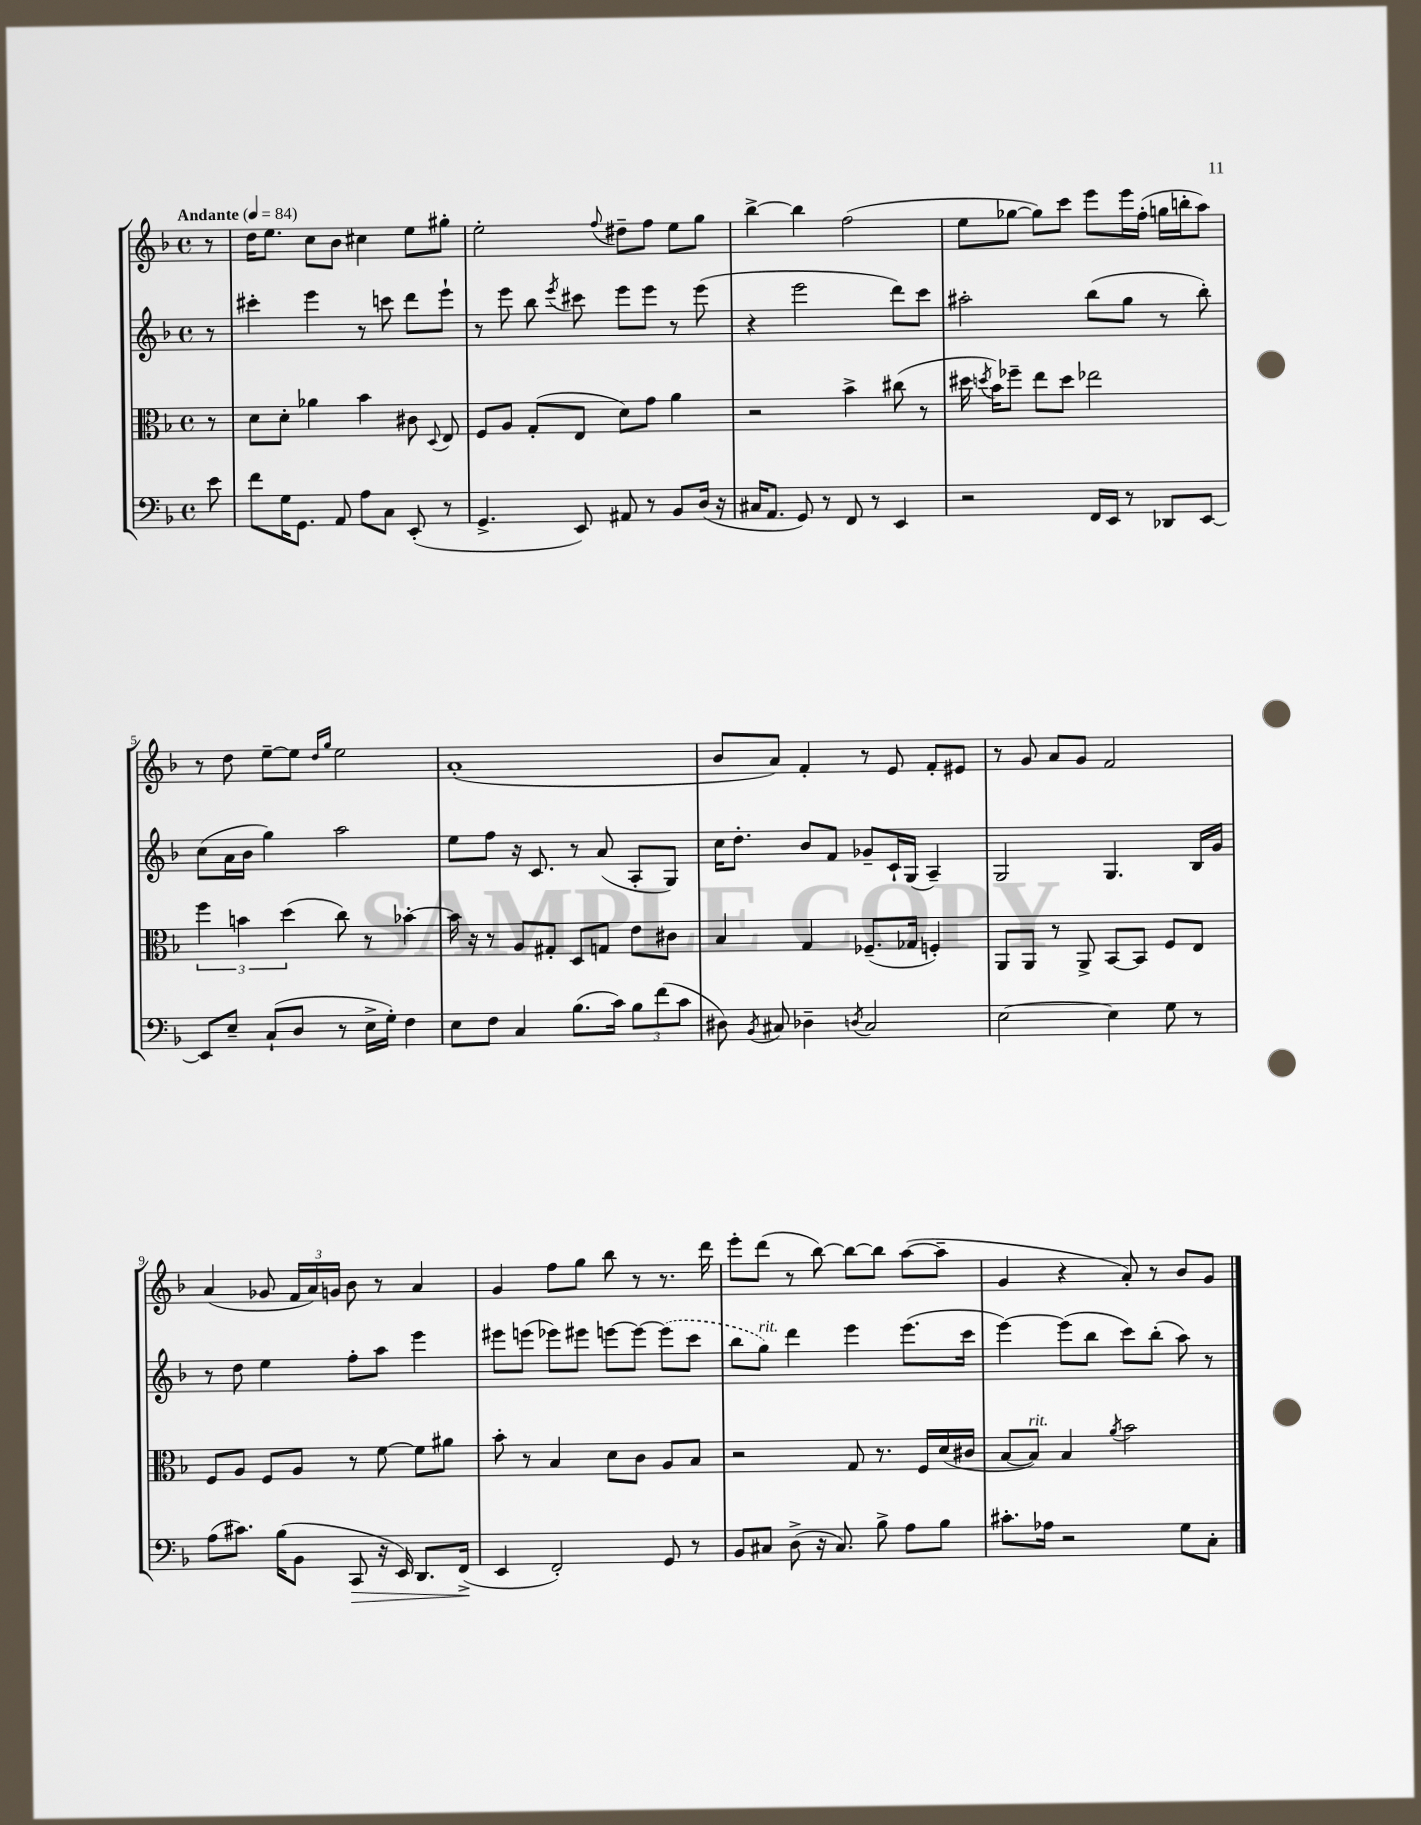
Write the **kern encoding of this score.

**kern	**dynam	**kern	**kern	**kern
*part4	*part4	*part3	*part2	*part1
*staff4	*staff4	*staff3	*staff2	*staff1
*clefF4	*	*clefC3	*clefG2	*clefG2
*k[b-]	*	*k[b-]	*k[b-]	*k[b-]
*M4/4	*	*M4/4	*M4/4	*M4/4
*met(c)	*	*met(c)	*met(c)	*met(c)
*MM84	*	*MM84	*MM84	*MM84
=	=	=	=	=
!	!	!	!	!LO:TX:a:B:t=Andante
8e\	.	8r	8r	8r
=1	=1	=1	=1	=1
8f\L	.	8d\L	4ccc#X'\	16dd\KL
.	.	.	.	8.ee\J
16G\K	.	8d'\J	.	.
8.GG\J	.	.	.	.
.	.	4a-X\	4eee\	8cc\L
8AA/	.	.	.	8b-\J
8A\L	.	4b-\	8r	4cc#X\
8C\J	.	.	8cccn\	.
(8EE'/	.	8c#X\	8ddd\L	8ee\L
.	.	8qqD/	.	.
8r	.	8E/	8eee`\J	8gg#X'\J
=2	=2	=2	=2	=2
4.GG^/	.	8F/L	8r	2ee'\
.	.	8A/J	8eee\	.
.	.	(8G'/L	8bb-\	.
.	.	.	8qeee/	.
8EE/)	.	8E/J	8ccc#X\	.
.	.	.	.	8qqff/
8AA#X/	.	8d\L)	8eee\L	8dd#X~\L
8r	.	8g\J	8eee\J	8ff\J
8BB-/L	.	4a\	8r	8ee\L
(16D/Jk	.	.	(8eee\	8gg\J
16r	.	.	.	.
=3	=3	=3	=3	=3
16C#X/KL	.	2r	4r	[4bb-^\
8.AA/J	.	.	.	.
8GG/)	.	.	2eee\	4bb-\]
8r	.	.	.	.
8FF/	.	4b-^\	.	(2ff\
8r	.	.	.	.
4EE/	.	(8cc#X\	8ddd\L)	.
.	.	8r	8ccc\J	.
=4	=4	=4	=4	=4
2r	.	16dd#X\	2aa#X'\	8ee\L
.	.	8qddn/	.	.
.	.	16b-\KL)	.	.
.	.	8ff-X~\J	.	[8gg-X\J
.	.	8ee\L	.	8gg-\L])
.	.	8dd\J	.	8ccc\J
16FF/LL	.	2ee-X\	(8bb-\L	8eee\L
16EE/JJ	.	.	.	.
8r	.	.	8gg\J	16eee\L
.	.	.	.	(16ff'\JJ
8DD-X/L	.	.	8r	16ggn\LL
.	.	.	.	16bbn'\J
[8EE/J	.	.	8bb-'\)	8aa\J)
!!LO:LB:g=z
=5	=5	=5	=5	=5
8EE/L]	.	6ff\	(8cc\L	8r
8E~/J	.	.	16a\L	8dd\
.	.	6bn\	.	.
.	.	.	16b-\JJ	.
(8C`/L	.	.	4gg\)	[8ee~\L
.	.	(6dd\	.	.
8D/J	.	.	.	8ee\J]
.	.	.	.	16qqdd/LL
.	.	.	.	16qqgg/JJ
8r	.	8cc\)	2aa\	2ee\
16E^\LL	.	8r	.	.
16G'\JJ)	.	.	.	.
4F\	.	[4b-X'\	.	.
=6	=6	=6	=6	=6
8E\L	.	16b-\]	8ee\L	(1a'
.	.	16r	.	.
8F\J	.	8r	8ff\J	.
4C/	.	8A/L	16r	.
.	.	.	8.c/	.
.	.	8G#X'/J	.	.
(8.B-\L	.	8D/L	8r	.
.	.	8Gn/J	(8a/	.
16c\Jk)	.	.	.	.
12B-\L	.	8e\L	8A'/L	.
(12f\	.	.	.	.
.	.	8c#X\J	8G/J)	.
12c\J	.	.	.	.
=7	=7	=7	=7	=7
8D#X\)	.	4B-/	16cc\KL	8b-/L
.	.	.	8.dd'\J	.
8qBB-/	.	.	.	.
8C#X/	.	.	.	8a/J)
4D-X~\	.	4G/	8b-/L	4f'/
.	.	.	8f/J	.
8qDn/	.	.	.	.
2C#/	.	(8.F-X~/L	8g-X~/L	8r
.	.	.	16c`/L	8e/
.	.	16G-X/Jk	(16G/JJ	.
.	.	4Fn'/)	4A~/)	8f'/L
.	.	.	.	8e#X/J
=8	=8	=8	=8	=8
[2E\	.	8AA/L	2G/	8r
.	.	8AA/J	.	8g/
.	.	8r	.	8a/L
.	.	8AA^/	.	8g/J
4E\]	.	[8BB-/L	4.G/	2f/
.	.	8BB-/J]	.	.
8G\	.	8F/L	.	.
8r	.	8E/J	16B-/LL	.
.	.	.	16g/JJ	.
!!LO:LB:g=z
=9	=9	=9	=9	=9
(8A\L	.	8F/L	8r	(4a/
8.c#X\J)	.	8A/J	8dd\	.
.	.	8F/L	4ee\	8g-X/
(16B-\KL	.	.	.	.
8BB-\J	.	8A/J	.	24f/LL
.	.	.	.	24a/)
.	.	.	.	24gn/JJ
!	!LO:HP:b	!	!	!
8CC/	>	8r	8ff'\L	8b-\
16r	.	[8f\	8aa\J	8r
16EE/)	.	.	.	.
8.DD/L	.	8f\L]	4eee\	4a/
.	.	8a#X\J	.	.
(16FF^/Jk	.	.	.	.
.	]	.	.	.
=10	=10	=10	=10	=10
4EE/	.	8b-'\	8eee#X\L	4g/
.	.	8r	(8eeen\J	.
2FF'/)	.	4B-/	8eee-X\L)	8ff\L
.	.	.	8eee#X\J	8gg\J
.	.	8d\L	[8eeen\L	8bb-\
.	.	8c\J	8eee\J_	8r
8GG/	.	8A/L	(8eee\L]	8.r
8r	.	8B-/J	8ccc\J	.
.	.	.	.	16ddd\
=11	=11	=11	=11	=11
8BB-/L	.	2r	8bb-\L	8eee'\L
!	!	!	!LO:TX:a:i:t=rit.	!
8C#X/J	.	.	8gg\J)	(8ddd\J
(8D^\	.	.	4ddd\	8r
16r	.	.	.	[8bb-\)
8.C#/)	.	.	.	.
.	.	8G/	4eee\	8bb-\L_
8B-^\	.	8.r	.	8bb-\J]
8A\L	.	.	(8.eee\L	([8aa\L
.	.	16F/LL	.	.
8B-\J	.	(16d/	.	8aa~\J]
.	.	16c#X/JJ	16ccc\Jk	.
=12	=12	=12	=12	=12
8.c#X'\L	.	[8B-/L	[4eee\)	4g/
!	!	!LO:TX:a:i:t=rit.	!	!
.	.	8B-/J])	.	.
16A-X\Jk	.	.	.	.
2r	.	4B-/	(8eee\L]	4r
.	.	.	8bb-\J	.
.	.	8qa/	.	.
.	.	2b-\	8ccc\L)	8a'/)
.	.	.	(8bb-'\J	8r
8G\L	.	.	8aa\)	8b-/L
8C'\J	.	.	8r	8g/J
==	==	==	==	==
*-	*-	*-	*-	*-
